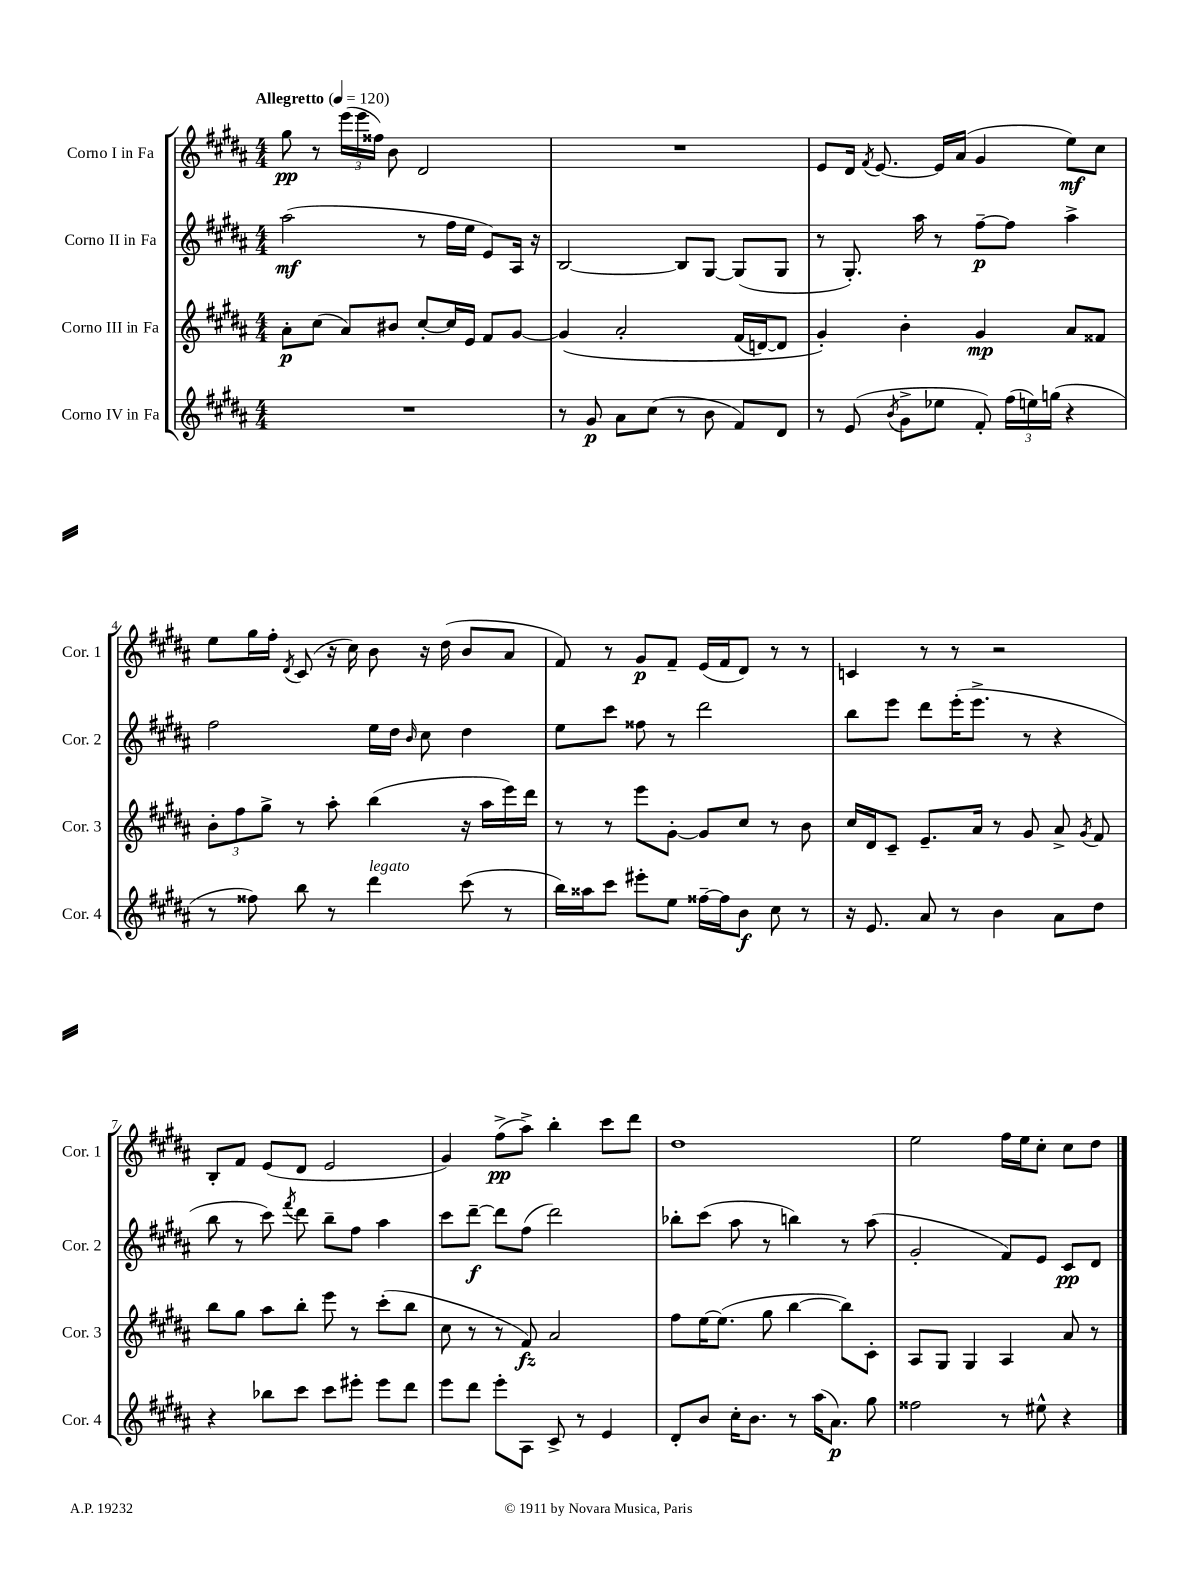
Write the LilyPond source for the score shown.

<<
\new StaffGroup <<
\new Staff = "s0" \with { instrumentName = "Corno I in Fa" shortInstrumentName = "Cor. 1" } {
    \clef treble \key b \major \numericTimeSignature \time 4/4 \tempo "Allegretto" 4 = 120
    \autoBeamOff gis''8\pp r8 \tuplet 3/2 { e'''16[( e'''16 fisis''16]) } b'8 dis'2 |
    R1 |
    e'8[ dis'16] \acciaccatura { fis'8 } e'8.~ e'16[ ais'16]( gis'4 e''8[\mf) cis''8] |
    e''8[ gis''16 fis''16]-. \acciaccatura { dis'8 } cis'8( r16 cis''16) b'8 r16 dis''16( b'8[ ais'8] |
    fis'8) r8 gis'8[\p fis'8]-- e'16[( fis'16 dis'8]) r8 r8 |
    c'4 r8 r8 r2 |
    b8[-. fis'8] e'8[( dis'8] e'2 |
    gis'4) fis''8[->\pp( ais''8]->) b''4-. cis'''8[ dis'''8] |
    dis''1 |
    e''2 fis''16[ e''16 cis''8]-. cis''8[ dis''8] \bar "|." |
}
\new Staff = "s1" \with { instrumentName = "Corno II in Fa" shortInstrumentName = "Cor. 2" } {
    \clef treble \key b \major \numericTimeSignature \time 4/4
    \autoBeamOff ais''2\mf( r8 fis''16[ e''16] e'8[) ais16] r16 |
    b2~ b8[ gis8]~ gis8[( gis8] |
    r8 gis8.-.) ais''16 r8 fis''8[~--\p fis''8] ais''4-> |
    fis''2 e''16[ dis''16] \grace { b'16 } cis''8 dis''4 |
    e''8[ cis'''8] fisis''8 r8 dis'''2 |
    b''8[ e'''8] dis'''8[ e'''16-.( e'''8.]-> r8 r4 |
    b''8 r8 cis'''8) \acciaccatura { fis'''8 } dis'''8 b''8[-- fis''8] ais''4 |
    cis'''8[ dis'''8]~--\f dis'''8[ fis''8]( dis'''2) |
    bes''8[-. cis'''8]( ais''8 r8 b''4) r8 ais''8( |
    gis'2-. fis'8[) e'8] cis'8[\pp dis'8] \bar "|." |
}
\new Staff = "s2" \with { instrumentName = "Corno III in Fa" shortInstrumentName = "Cor. 3" } {
    \clef treble \key b \major \numericTimeSignature \time 4/4
    \autoBeamOff ais'8[-.\p cis''8]( ais'8[) bis'8] cis''8[~-. cis''16 e'16] fis'8[ gis'8]~ |
    gis'4\( ais'2-. fis'16[( d'16~) d'8] |
    gis'4-.\) b'4-. gis'4\mp ais'8[ fisis'8] |
    \tuplet 3/2 { b'8[-. fis''8 gis''8]-> } r8 ais''8-. b''4( r16 ais''16[ e'''16) dis'''16] |
    r8 r8 e'''8[ gis'8]~-. gis'8[ cis''8] r8 b'8 |
    cis''16[ dis'16 cis'8]-- e'8.[-- ais'16] r8 gis'8 ais'8-> \acciaccatura { gis'8 } fis'8 |
    b''8[ gis''8] ais''8[ b''8]-. e'''8 r8 cis'''8[-.( b''8] |
    cis''8 r8 r8 fis'8\fz) ais'2 |
    fis''8[ e''16~ e''8.]( gis''8 b''4~ b''8[) cis'8]-. |
    ais8[ gis8] gis4 ais4 ais'8 r8 \bar "|." |
}
\new Staff = "s3" \with { instrumentName = "Corno IV in Fa" shortInstrumentName = "Cor. 4" } {
    \clef treble \key b \major \numericTimeSignature \time 4/4
    \autoBeamOff R1 |
    r8 gis'8\p ais'8[ cis''8]( r8 b'8 fis'8[) dis'8] |
    r8 e'8( \acciaccatura { b'8 } gis'8[-> ees''8] fis'8-.) \tuplet 3/2 { fis''16[( e''16) g''16]( } r4 |
    r8 fisis''8) b''8 r8 dis'''4^\markup { \italic "legato" } cis'''8( r8 |
    b''16[) aisis''16 cis'''8] eis'''8[-. e''8] fisis''16[~-- fisis''16 b'8]\f cis''8 r8 |
    r16 e'8. ais'8 r8 b'4 ais'8[ dis''8] |
    r4 bes''8[ cis'''8] cis'''8[ eis'''8]-. eis'''8[ dis'''8] |
    e'''8[ dis'''8] e'''8[-. ais8] cis'8-> r8 e'4 |
    dis'8[-. b'8] cis''16[-. b'8.] r8 ais''16[( ais'8.]\p) gis''8 |
    fisis''2 r8 eis''8-^ r4 \bar "|." |
}
>>
>>
